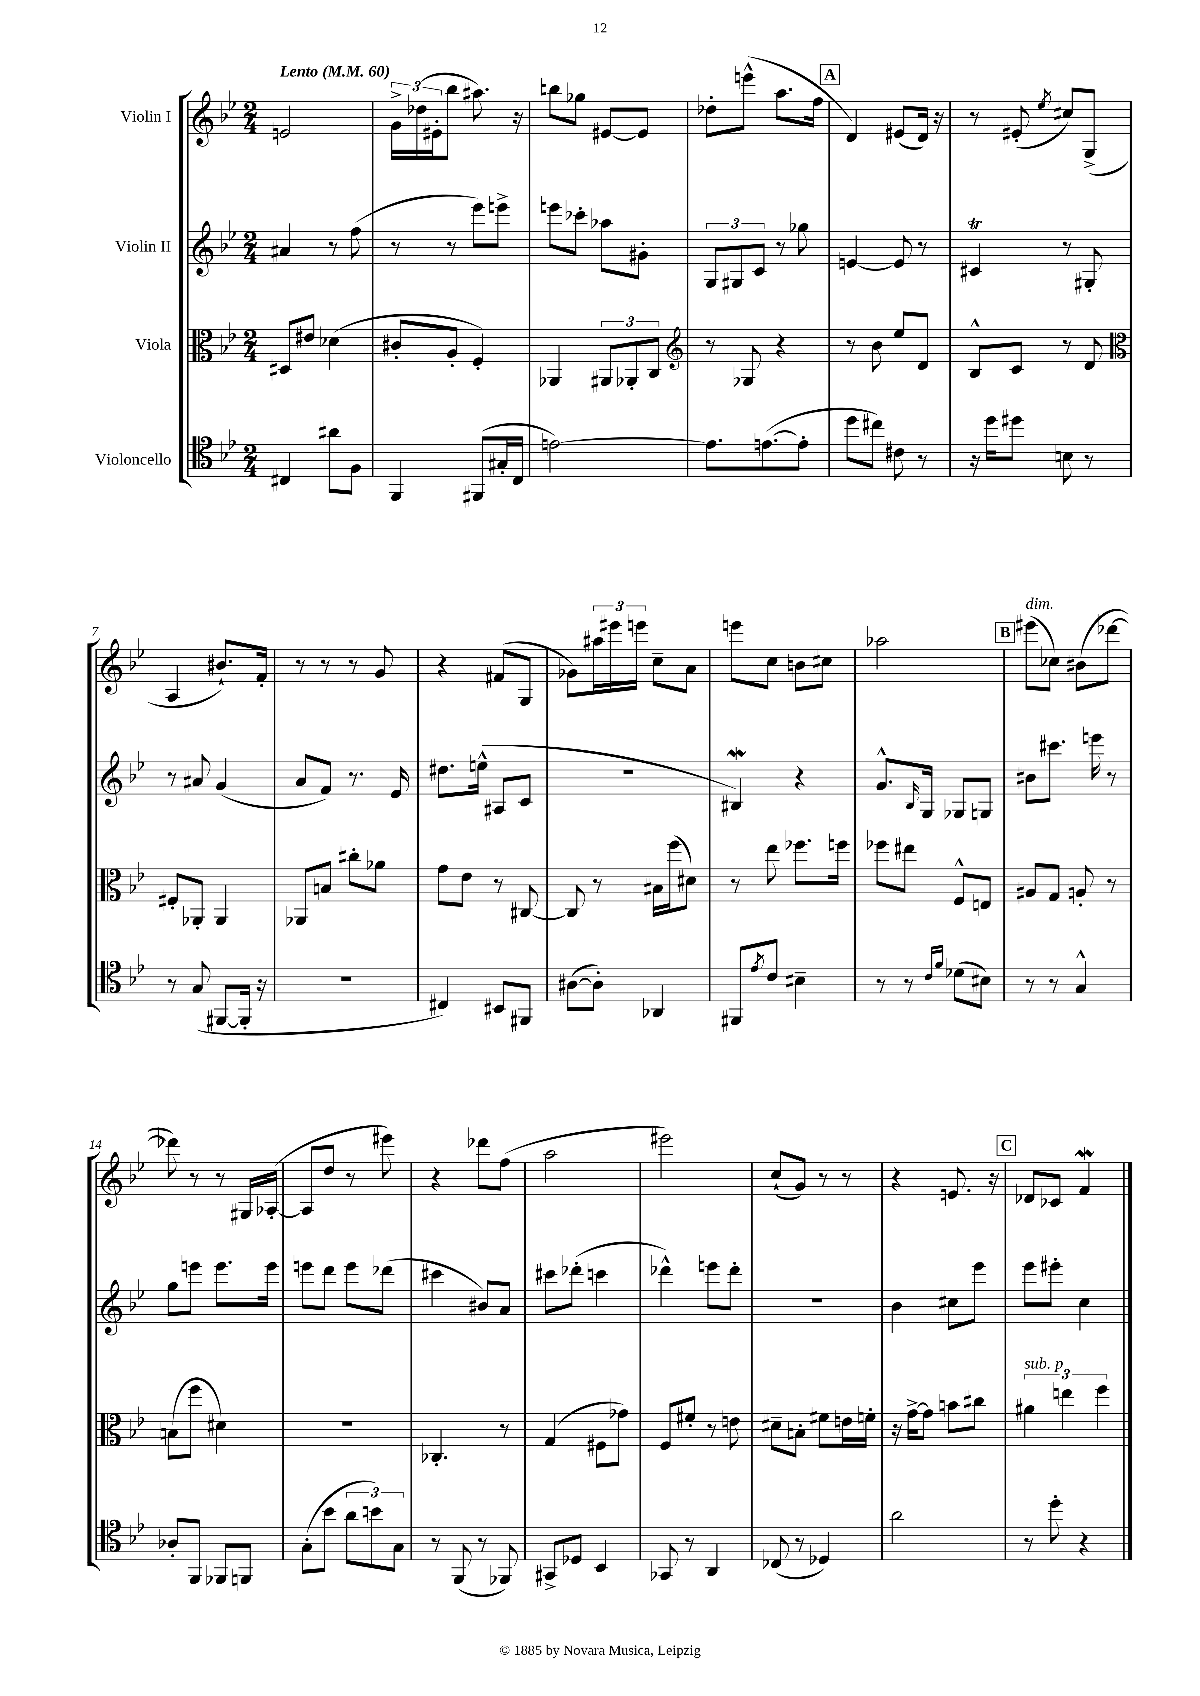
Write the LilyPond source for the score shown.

<<
\new StaffGroup <<
\new Staff = "s0" \with { instrumentName = "Violin I" } {
    \clef treble \key bes \major \numericTimeSignature \time 2/4 \tempo "Lento" 4 = 60
    e'2 |
    \tuplet 3/2 { g'16-> des''16( eis'16-. } bes''8 ais''8.) r16 |
    b''8 ges''8 eis'8~ eis'8 |
    des''8-. e'''8-^( a''8. f''16 |
    \mark \markup { \box "A" } d'4) eis'8( d'16) r16 |
    r8 eis'8-.( \acciaccatura { ees''8 } cis''8) g8->( |
    a4 bis'8.-!) f'16-. |
    r8 r8 r8 g'8 |
    r4 fis'8( g8 |
    ges'8) \tuplet 3/2 { ais''16 eis'''16 e'''16 } c''8-- a'8 |
    e'''8 c''8 b'8 cis''8 |
    aes''2 |
    \mark \markup { \box "B" } eis'''8^\markup { \italic "dim." }( ces''8) bis'8( des'''8~ |
    des'''8) r8 r8 gis16 aes16~-.( |
    aes8 d''8 r8 eis'''8) |
    r4 des'''8 f''8( |
    a''2 |
    eis'''2) |
    c''8-!( g'8) r8 r8 |
    r4 e'8. r16 |
    \mark \markup { \box "C" } des'8 ces'8 f'4\mordent \bar "|." |
}
\new Staff = "s1" \with { instrumentName = "Violin II" } {
    \clef treble \key bes \major \numericTimeSignature \time 2/4
    ais'4 r8 f''8( |
    r8 r8 ees'''8) e'''8-> |
    e'''8 ces'''8-. aes''8 gis'8-. |
    \tuplet 3/2 { g8 gis8 c'8 } r8 ges''8 |
    \mark \markup { \box "A" } e'4~ e'8 r8 |
    cis'4\trill r8 gis8-. |
    r8 ais'8 g'4( |
    a'8 f'8) r8. ees'16 |
    dis''8. e''16-^( ais8 c'8 |
    R2 |
    bis4\mordent) r4 |
    g'8.-^ \grace { bes16 } g16 ges8 g8 |
    \mark \markup { \box "B" } bis'8 cis'''8. e'''16 r8 |
    g''8 e'''8 e'''8. e'''16 |
    e'''8 d'''8 e'''8 des'''8( |
    cis'''4 bis'8) a'8 |
    cis'''8 des'''8-.( c'''4 |
    des'''4-^) e'''8 des'''8-. |
    r2 |
    bes'4 cis''8 ees'''8 |
    \mark \markup { \box "C" } ees'''8 eis'''8-. c''4 \bar "|." |
}
\new Staff = "s2" \with { instrumentName = "Viola" } {
    \clef alto \key bes \major \numericTimeSignature \time 2/4
    dis8 eis'8 des'4( |
    cis'8-. a8-. f4-.) |
    aes,4 \tuplet 3/2 { ais,8 aes,8-. c8 } |
    \clef treble r8 ges8 r4 |
    \mark \markup { \box "A" } r8 bes'8 ees''8 d'8 |
    bes8-^ c'8 r8 d'8 |
    \clef alto fis8-. aes,8-. aes,4 |
    aes,8 b8 cis''8-. aes'8 |
    g'8 ees'8 r8 cis8~ |
    cis8 r8 bis16 f''16( dis'8) |
    r8 ees''8 fes''8. f''16 |
    fes''8 eis''8 f8-^ e8 |
    \mark \markup { \box "B" } ais8 g8 a8-. r8 |
    b8( f''8 dis'4) |
    r2 |
    ces4.-. r8 |
    g4( fis8 ges'8) |
    f8 fis'8-. r8 e'8 |
    dis'8-- b8-. fis'8 e'16 f'16-. |
    r16 g'16~-> g'8 b'8 cis''8 |
    \mark \markup { \box "C" } \tuplet 3/2 { ais'4^\markup { \italic "sub. p" } e''4 f''4 } \bar "|." |
}
\new Staff = "s3" \with { instrumentName = "Violoncello" } {
    \clef tenor \key bes \major \numericTimeSignature \time 2/4
    cis4 ais'8 f8 |
    f,4 fis,8( gis16-. c16 |
    e'2~) |
    e'8. e'8.~( e'8-. |
    \mark \markup { \box "A" } d''8 cis''8) cis'8 r8 |
    r16 d''16 dis''8 b8 r8 |
    r8 g8( fis,8~ fis,16-. r16 |
    R2 |
    cis4) bis,8 fis,8 |
    ais8~( ais8-.) aes,4 |
    fis,8 \acciaccatura { ees'8 } c'8 bis4-- |
    r8 r8 \grace { c'16 f'16 } des'8( bis8) |
    \mark \markup { \box "B" } r8 r8 g4-^ |
    aes8-. f,8 fes,8 f,8 |
    g8-.( bes'8 \tuplet 3/2 { a'8 b'8) g8 } |
    r8 f,8( r8 fes,8) |
    gis,8-> des8 bes,4 |
    ges,8 r8 a,4 |
    ces8( r8 des4) |
    a'2 |
    \mark \markup { \box "C" } r8 d''8-. r4 \bar "|." |
}
>>
>>
